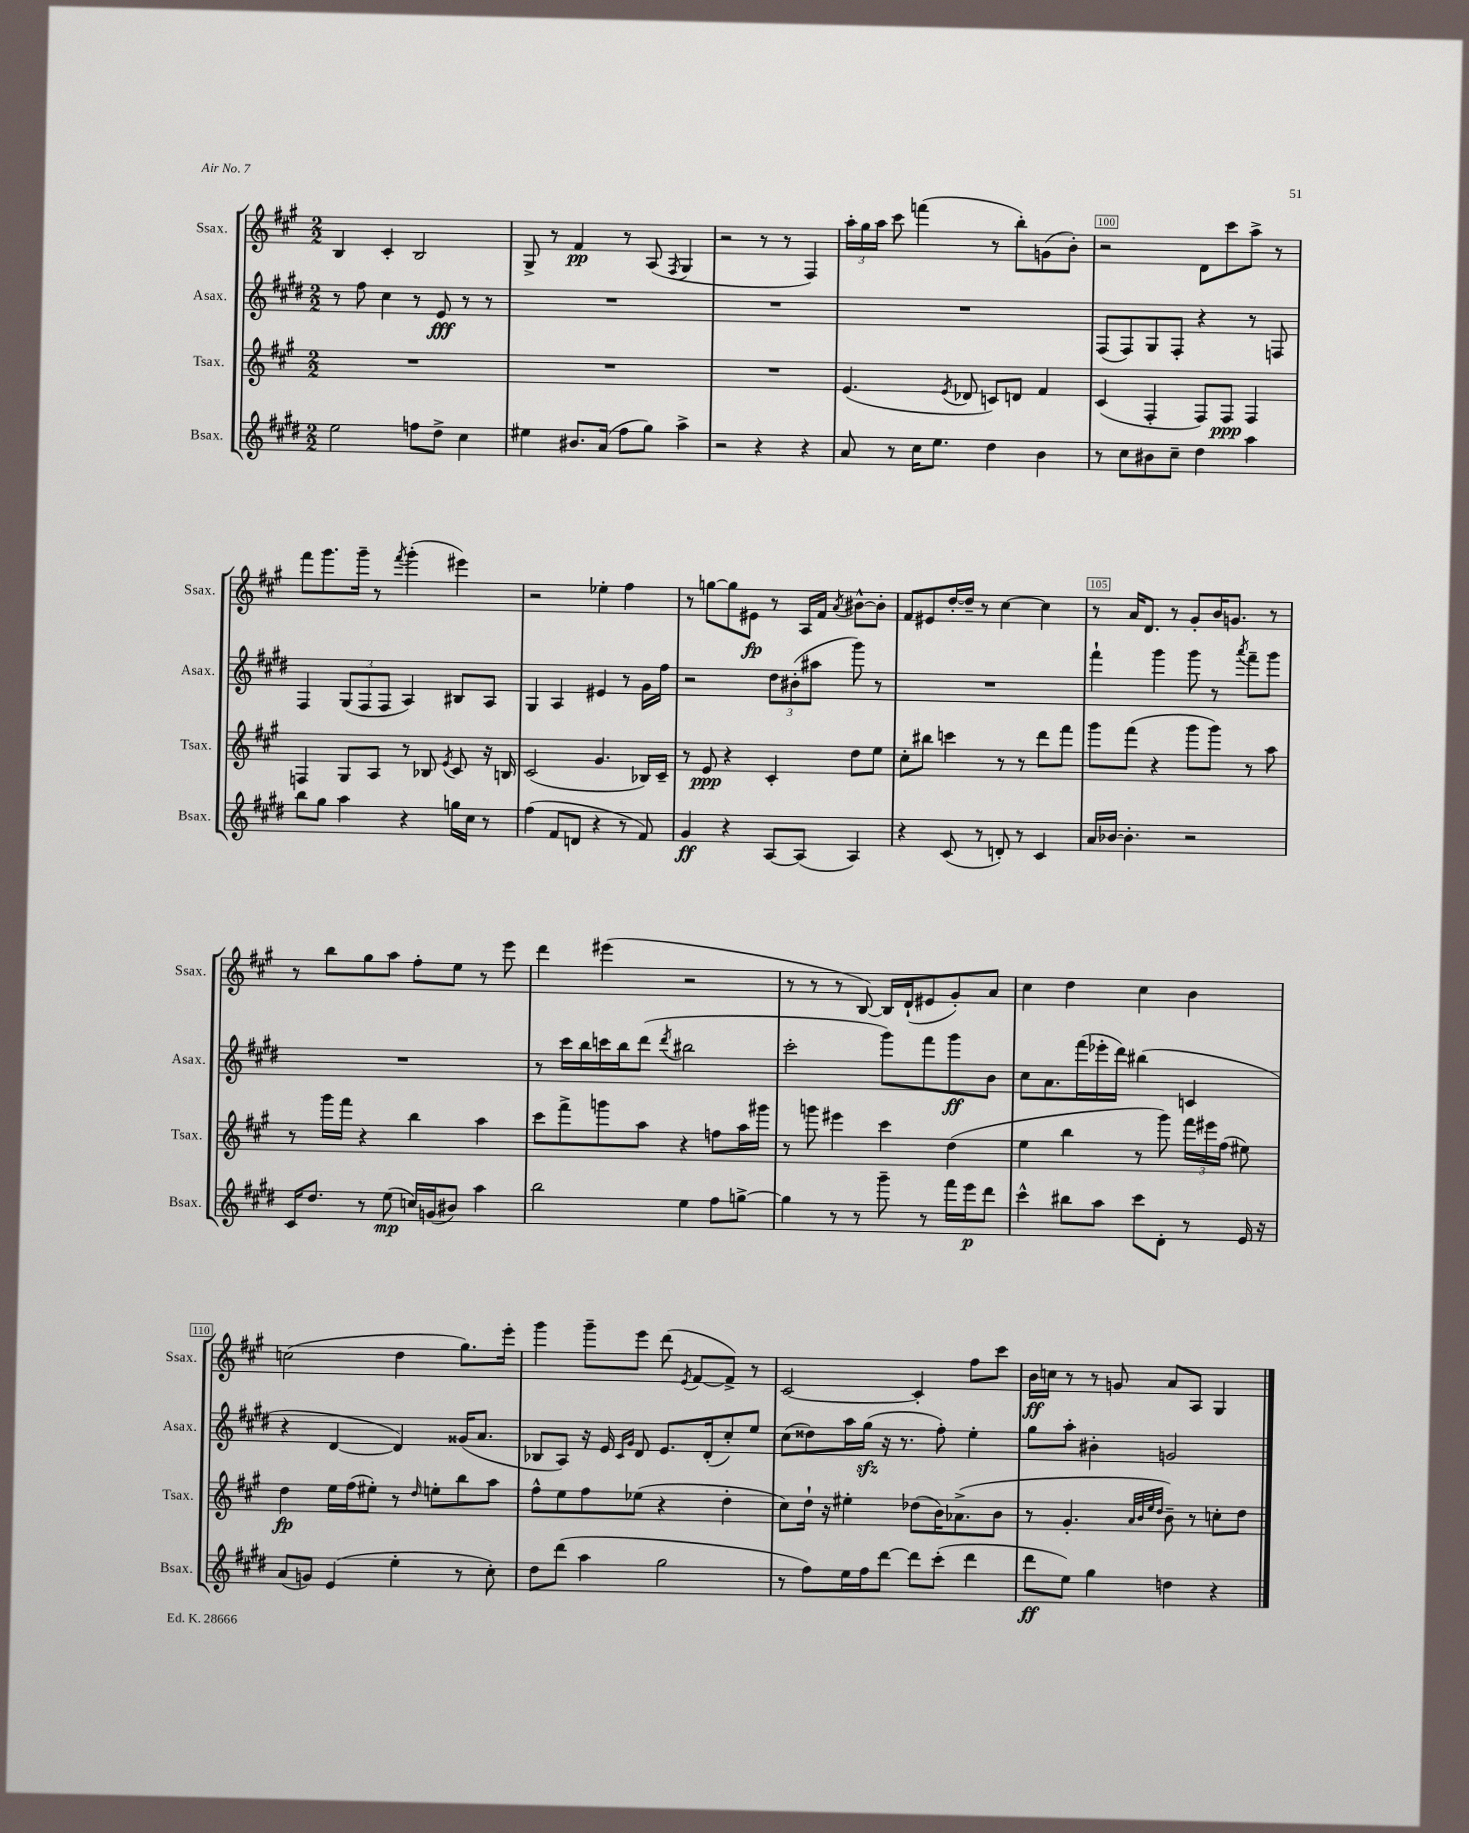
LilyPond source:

<<
\new StaffGroup <<
\new Staff = "s0" \with { instrumentName = "Ssax." shortInstrumentName = "Ssax." } {
    \clef treble \key a \major \numericTimeSignature \time 2/2
    \autoBeamOff b4 cis'4-. b2 |
    gis8-> r8 fis'4\pp r8 a8( \acciaccatura { fis8 } gis4 |
    r2 r8 r8 fis4) |
    \tuplet 3/2 { a''16[-. gis''16 a''16] } cis'''8 f'''4( r8 b''8[-.) g'8( b'8]-.) |
    r2 d'8[ cis'''8 a''8]-> r8 |
    fis'''8[ gis'''8. gis'''16]-- r8 \acciaccatura { fis'''8 } gis'''4-.( eis'''4) |
    r2 ees''4-. fis''4 |
    r8 g''8[~ g''8 eis'8]\fp r8 a16[ fis'16] \acciaccatura { a'8 } bis'8[~-^ bis'8]-. |
    fis'8[ eis'8 d''16~-. d''16]-- r8 cis''4~ cis''4 |
    r8 a'16[ d'8.] r8 gis'8[-. b'16 g'8.] r8 |
    r8 b''8[ gis''8 a''8] fis''8[-. e''8] r8 e'''8 |
    d'''4 eis'''4( r2 |
    r8 r8 r8 b8~) b16[ d'16-!( eis'8 gis'8-.) a'8] |
    cis''4 d''4 cis''4 b'4 |
    c''2( d''4 gis''8.[) e'''16]-. |
    gis'''4 gis'''8[-- e'''8] d'''8( \acciaccatura { e'8 } fis'8[~ fis'8]->) r8 |
    cis'2~ cis'4-. fis''8[ cis'''8] |
    b'16[\ff c''16] r8 r8 g'8 a'8[ a8] gis4 \bar "|." |
}
\new Staff = "s1" \with { instrumentName = "Asax." shortInstrumentName = "Asax." } {
    \clef treble \key e \major \numericTimeSignature \time 2/2
    \autoBeamOff r8 fis''8 cis''4 r8 e'8\fff r8 r8 |
    R1 |
    R1 |
    R1 |
    fis8[( fis8) gis8 fis8]-. r4 r8 f8 |
    fis4 \tuplet 3/2 { gis8[( fis8 fis8] } a4) bis8[ a8] |
    gis4 a4 eis'4 r8 gis'16[ fis''16] |
    r2 \tuplet 3/2 { dis''8[ bis'8-.( ais''8] } gis'''8) r8 |
    R1 |
    fis'''4-! gis'''4 gis'''8 r8 \acciaccatura { a'''8 } fis'''8[-- gis'''8] |
    R1 |
    r8 cis'''16[ b''16 c'''16 b''16 dis'''8]( \acciaccatura { dis'''8 } bis''2 |
    cis'''2-. gis'''8[) fis'''8 gis'''8\ff b'8] |
    cis''8[ a'8. fis'''16( ees'''16-. dis'''16]) bis''4( c'4 |
    r4 dis'4~ dis'4) gisis'16[( a'8.] |
    bes8[ a8]) r16 e'16 \grace { cis'16[ gis'16] } dis'8 e'8.[ dis'16-.( cis''8-.) e''8] |
    cis''8[( disis''8) a''16 gis''16]\sfz( r16 r8. fis''8-.) e''4-. |
    gis''8[ a''8]-. bis'4-. g'2 \bar "|." |
}
\new Staff = "s2" \with { instrumentName = "Tsax." shortInstrumentName = "Tsax." } {
    \clef treble \key a \major \numericTimeSignature \time 2/2
    \autoBeamOff R1 |
    R1 |
    R1 |
    e'4.( \acciaccatura { e'8 } des'8 c'8[) d'8] fis'4 |
    cis'4( fis4-. fis8[) fis8]\ppp fis4 |
    f4 gis8[ a8] r8 bes8 \acciaccatura { e'8 } cis'8 r16 b16 |
    cis'2( gis'4. bes16[) cis'16]-- |
    r8 e'8\ppp r4 cis'4-. d''8[ e''8] |
    cis''8[-. bis''8] c'''4 r8 r8 d'''8[ fis'''8] |
    gis'''8[ fis'''8]( r4 gis'''8[ gis'''8]) r8 a''8 |
    r8 gis'''16[ fis'''16] r4 b''4 a''4 |
    cis'''8[ fis'''8-> g'''8 a''8] r4 f''8[ a''16 gis'''16] |
    r8 g'''8 eis'''4 cis'''4 d''4( |
    e''4 b''4 r8 gis'''8) \tuplet 3/2 { fis'''16[ eis'''16 fis''16]( } eis''8) |
    d''4\fp e''16[ fis''16( eis''8]-.) r8 \grace { d''16 } e''8[-. b''8 a''8] |
    fis''8[-^ e''8 fis''8 ees''8]( r4 d''4-. |
    cis''8[) d''16]-! r16 eis''4-. des''8[( b'16) aes'8.->( b'8] |
    r8 gis'4.-. \grace { a'32[ b'32 e''32 d''32] } b'8--) r8 c''8[-. d''8] \bar "|." |
}
\new Staff = "s3" \with { instrumentName = "Bsax." shortInstrumentName = "Bsax." } {
    \clef treble \key e \major \numericTimeSignature \time 2/2
    \autoBeamOff e''2 f''8[ dis''8]-> cis''4 |
    eis''4 bis'8.[ a'16]( fis''8[ gis''8]) a''4-> |
    r2 r4 r4 |
    a'8 r8 cis''16[ e''8.] dis''4 b'4 |
    r8 cis''8[ bis'8 cis''8]-- dis''4 a''4 |
    b''8[ gis''8] a''4 r4 g''16[ cis''16] r8 |
    fis''4( fis'8[ d'8] r4 r8 fis'8) |
    gis'4\ff r4 a8[~ a8]( a4) |
    r4 cis'8( r8 d'8-.) r8 cis'4 |
    a'16[ bes'16]~ bes'4.-. r2 |
    cis'16[ dis''8.] r8 e''8\mp( c''16[) g'16( bis'8]) a''4 |
    b''2 e''4 fis''8[ g''8]~-> |
    g''4 r8 r8 gis'''8-- r8 fis'''16[ e'''16\p dis'''8] |
    cis'''4-^ bis''8[ a''8] cis'''8[ dis'8]-. r8 e'16 r16 |
    a'8[( g'8]) e'4( e''4-. r8 cis''8-.) |
    dis''8[ dis'''8]( a''4 gis''2 |
    r8 fis''8[) e''16 fis''16 dis'''8]~ dis'''8[ cis'''8]-.( dis'''4 |
    dis'''8[\ff e''8]) gis''4 d''4 r4 \bar "|." |
}
>>
>>
\layout { \context { \Score currentBarNumber = #96 \override BarNumber.break-visibility = ##(#f #t #t) barNumberVisibility = #(every-nth-bar-number-visible 5) \override BarNumber.stencil = #(make-stencil-boxer 0.1 0.3 ly:text-interface::print) } }
